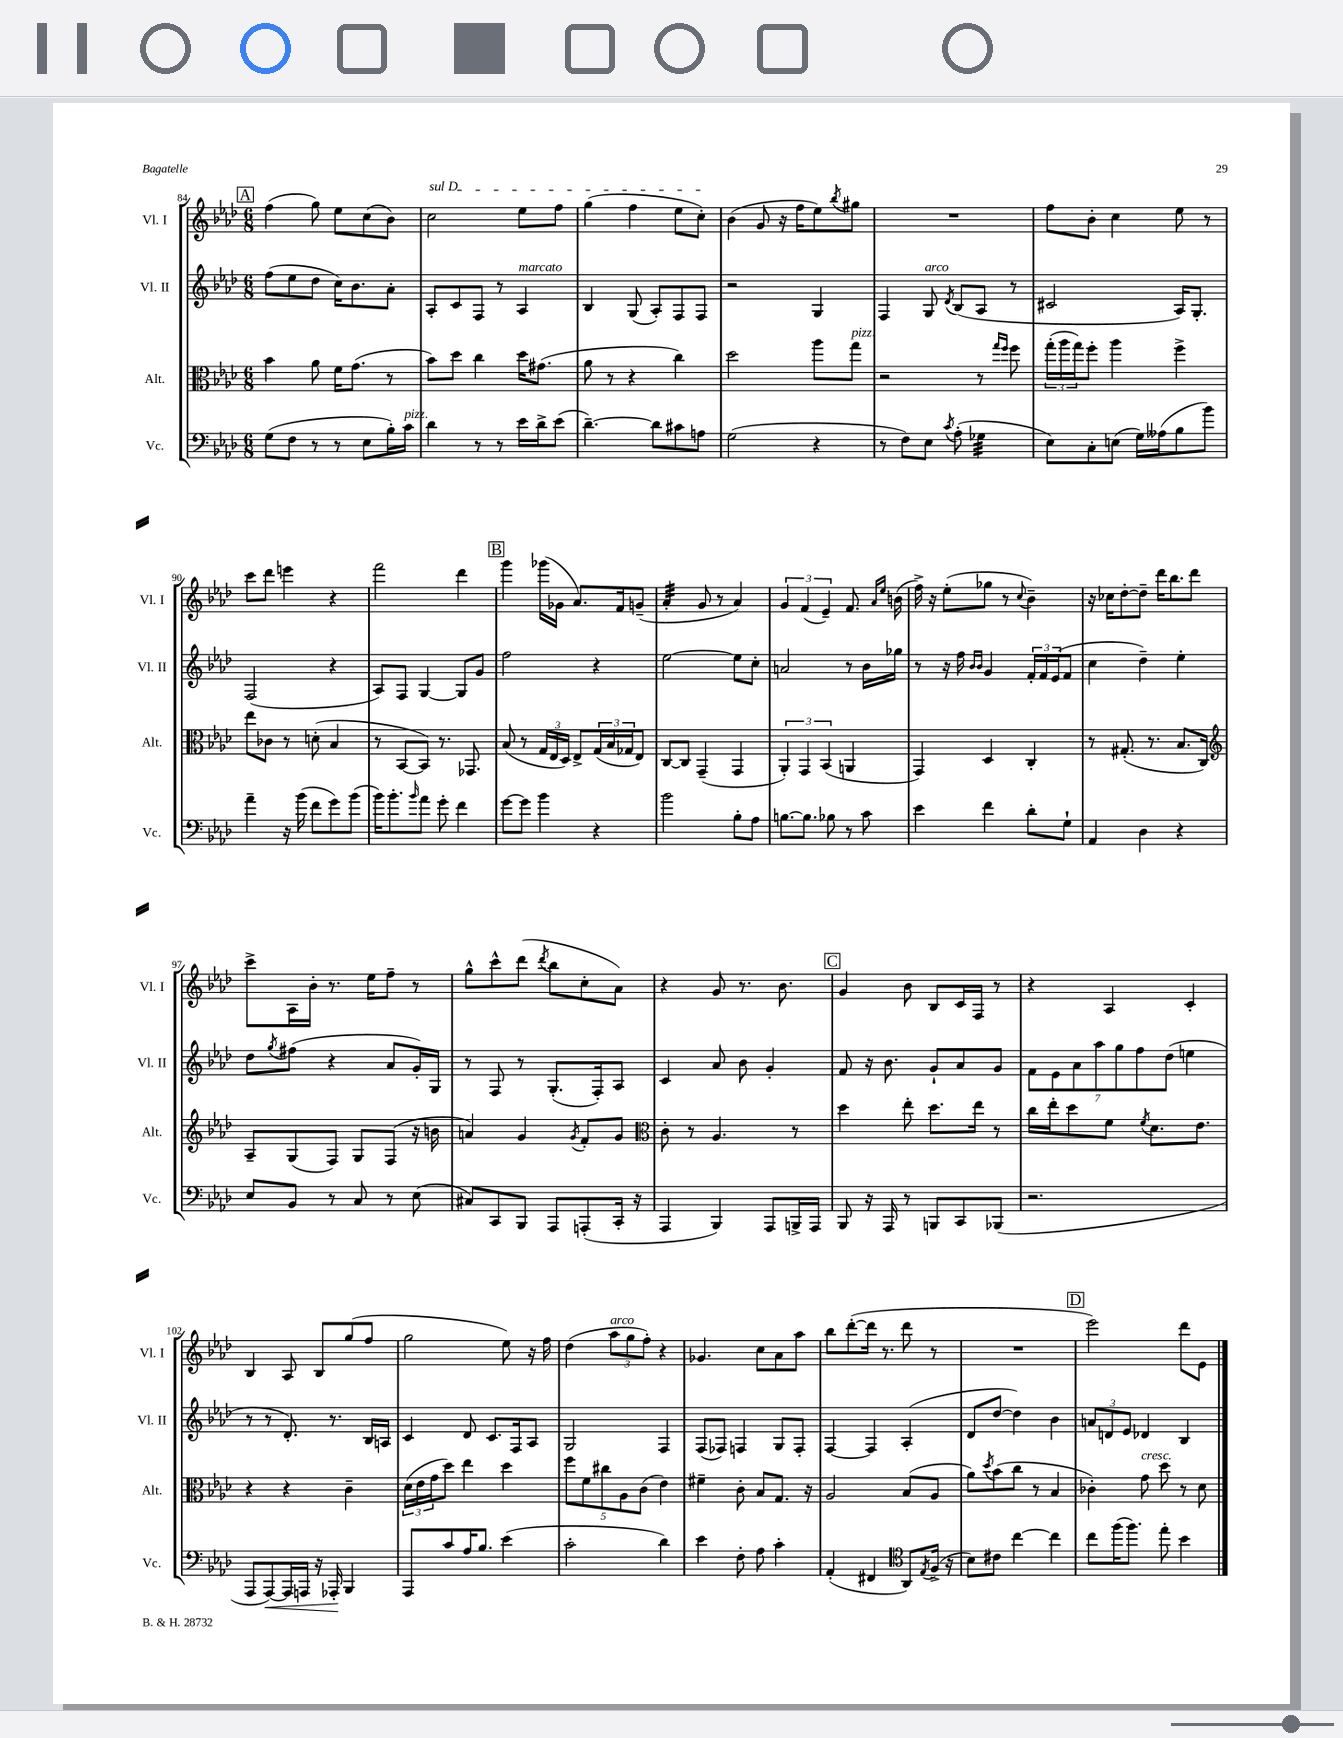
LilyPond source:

<<
\new StaffGroup <<
\new Staff = "s0" \with { instrumentName = "Vl. I" shortInstrumentName = "Vl. I" } {
    \clef treble \key aes \major \numericTimeSignature \time 6/8
    \mark \markup { \box "A" } f''4( g''8) ees''8 c''8( bes'8) |
    \once \override TextSpanner.bound-details.left.text = \markup { \italic "sul D" } c''2\startTextSpan ees''8 f''8 |
    g''4( f''4 ees''8 c''8-.\stopTextSpan) |
    bes'4( g'8 r16 f''16 ees''8) \acciaccatura { bes''8 } gis''8 |
    R2. |
    f''8 bes'8-. c''4 ees''8 r8 |
    c'''8 des'''8 e'''4 r4 |
    f'''2 des'''4 |
    \mark \markup { \box "B" } g'''4 ges'''16( ges'16 aes'8.) f'16 g'8--( |
    aes'4:32-. g'8 r8 aes'4) |
    \tuplet 3/2 { g'4 f'4( ees'4--) } f'8. \grace { aes'16 ees''16 } b'16( |
    f''16->) r16 ees''8-.( ges''8 r8 \appoggiatura { c''8 } bes'4--) |
    r16 ces''16 des''8~-. des''8-- des'''16 bes''8. des'''8 |
    c'''8-> aes16 bes'16-. r8. ees''16 f''8-- r8 |
    g''8-^ c'''8-^ des'''8( \acciaccatura { des'''8 } bes''8 c''8-. aes'8) |
    r4 g'8 r8. bes'8. |
    \mark \markup { \box "C" } g'4 bes'8 bes8 c'16 f16 r8 |
    r4 aes4 c'4-. |
    bes4 aes8 bes8 g''8( f''8 |
    g''2 ees''8) r16 f''16 |
    des''4( \tuplet 3/2 { aes''8^\markup { \italic "arco" } g''8 f''8-.) } r4 |
    ges'4. c''8 aes'8 aes''8 |
    bes''8 des'''8~-.( des'''16 r8. des'''8 r8 |
    R2. |
    \mark \markup { \box "D" } ees'''2) des'''8 ees'8 \bar "|." |
}
\new Staff = "s1" \with { instrumentName = "Vl. II" shortInstrumentName = "Vl. II" } {
    \clef treble \key aes \major \numericTimeSignature \time 6/8
    \mark \markup { \box "A" } f''8( ees''8 des''8 c''16) bes'8. aes'8-. |
    aes8-. c'8 f8 r8 aes4^\markup { \italic "marcato" } |
    bes4 g8( aes8-.) f8 f8 |
    r2 g4 |
    f4 g8^\markup { \italic "arco" } \acciaccatura { des'8 } bes8( aes8 r8 |
    cis'2 aes16) g8.-. |
    f2( r4 |
    aes8) f8 g4~ g8 g'8 |
    \mark \markup { \box "B" } f''2 r4 |
    ees''2~ ees''8 c''8-. |
    a'2 r8 bes'16 ges''16 |
    r8 r16 f''16 \grace { bes'16 bes'16 } g'4 \tuplet 3/2 { f'16-. f'16 ees'16( } f'8 |
    c''4 des''4--) ees''4-. |
    des''8 \acciaccatura { g''8 } fis''8( r4 aes'8 g'16-.) g16 |
    r8 f8 r8 g8.-.( f16-.) aes8 |
    c'4 aes'8 bes'8 g'4-. |
    \mark \markup { \box "C" } f'8 r16 bes'8. g'8-! aes'8 g'8 |
    \tuplet 7/4 { f'8 ees'8 aes'8 aes''8 g''8 f''8 des''8( } e''4 |
    r8 r8 des'8.-.) r8. bes16 a16 |
    c'4 des'8 c'8. f16 aes8 |
    g2 f4 |
    f8( fes8) f4 g8 f8-. |
    f4~ f4 aes4-.( |
    des'8 des''8~ des''4) bes'4 |
    \mark \markup { \box "D" } \tuplet 3/2 { a'8 d'8 ees'8 } des'4 bes4 \bar "|." |
}
\new Staff = "s2" \with { instrumentName = "Alt." shortInstrumentName = "Alt." } {
    \clef alto \key aes \major \numericTimeSignature \time 6/8
    \mark \markup { \box "A" } bes'4 aes'8 f'16 g'8.( r8 |
    bes'8) des''8 c''4 des''16 gis'8.( |
    aes'8 r8 r4 c''4) |
    des''2 aes''8 g''8^\markup { \italic "pizz." } |
    r2 r8 \grace { g''16 f''16 } f''8 |
    \tuplet 3/2 { g''16-.( aes''16 g''16) } f''8-. aes''4 f''4-> |
    ees''8 ces'8 r8 d'8-.( bes4 |
    r8 bes,8~ bes,8) r8. ges,8. |
    \mark \markup { \box "B" } bes8( r8 \tuplet 3/2 { g16 ees16 des16) } ees8-> \tuplet 3/2 { g16( bes16 ges16 } ees8) |
    c8~ c8 g,4--( g,4 |
    \tuplet 3/2 { aes,4-.) g,4 bes,4( } a,4 |
    g,4) des4 c4-. |
    r8 gis8.-.( r8. bes8. c16) |
    \clef treble aes8-- g8( f8) g8 f8( r16 b'16 |
    a'4) g'4 \acciaccatura { g'8 } f'8-. g'8 |
    \clef alto c'8-. r8 aes4. r8 |
    \mark \markup { \box "C" } des''4 ees''8-. des''8. ees''16 r8 |
    c''16 ees''16-. des''8 f'8 \acciaccatura { f'8 } des'8. ees'8. |
    r4 r4 c'4-- |
    \tuplet 3/2 { des'16( ees'16 g'16 } des''8) ees''4 des''4 |
    \tuplet 5/4 { f''8 f'8 cis''8 aes8 c'8( } ees'4) |
    fis'4-- c'8-. bes8 g8. r16 |
    aes2 bes8( aes8 |
    aes'8) \acciaccatura { des''8 } bes'8( c''8 r8 bes4 |
    \mark \markup { \box "D" } ces'4-.) g'8^\markup { \italic "cresc." } des''8 r8 des'8 \bar "|." |
}
\new Staff = "s3" \with { instrumentName = "Vc." shortInstrumentName = "Vc." } {
    \clef bass \key aes \major \numericTimeSignature \time 6/8
    \mark \markup { \box "A" } g8( f8 r8 r8 ees8 bes16-.) c'16^\markup { \italic "pizz." } |
    des'4 r8 r8 ees'16 des'16-> ees'8( |
    des'4.~--) des'8 cis'8 a8 |
    g2( r4 |
    r8 f8) ees8 \acciaccatura { c'8 } aes8-.( ges4:32 |
    ees8) c8-. e8( g16) aeses16( bes8 bes'8) |
    aes'4-- r16 bes'16( f'8 g'8) bes'8( |
    bes'16) bes'8.-. \grace { bes'16 } aes'8 g'8-. f'4 |
    \mark \markup { \box "B" } g'8~ g'8 bes'4 r4 |
    bes'2 bes8-. aes8 |
    b8.~ b8. bes8 r8 c'8 |
    ees'4 f'4 des'8-. g8-! |
    aes,4 des4 r4 |
    ees8 bes,8 r8 c8 r8 ees8( |
    cis8) c,8 bes,,8 aes,,8 a,,8-.( c,16-. r16 |
    aes,,4 bes,,4) aes,,8 b,,16-> aes,,16 |
    \mark \markup { \box "C" } bes,,8 r16 aes,,16 r8 b,,8 c,8 bes,,8( |
    r2. |
    aes,,8 aes,,8~\<) aes,,16 a,,16 r16 aes,,16-.\! bes,,4 |
    aes,,8 c'8 aes16 bes8. ees'4( |
    c'2-. des'4) |
    ees'4 f8-. aes8 c'4-. |
    aes,4-.( fis,4 \clef tenor aes,8) \acciaccatura { ees8 } f16->( r16 |
    bes8) cis'8 c''4~ c''4 |
    \mark \markup { \box "D" } c''8 f''16( f''8.) ees''8-. bes'4 \bar "|." |
}
>>
>>
\layout { \context { \Score currentBarNumber = #84 } }
